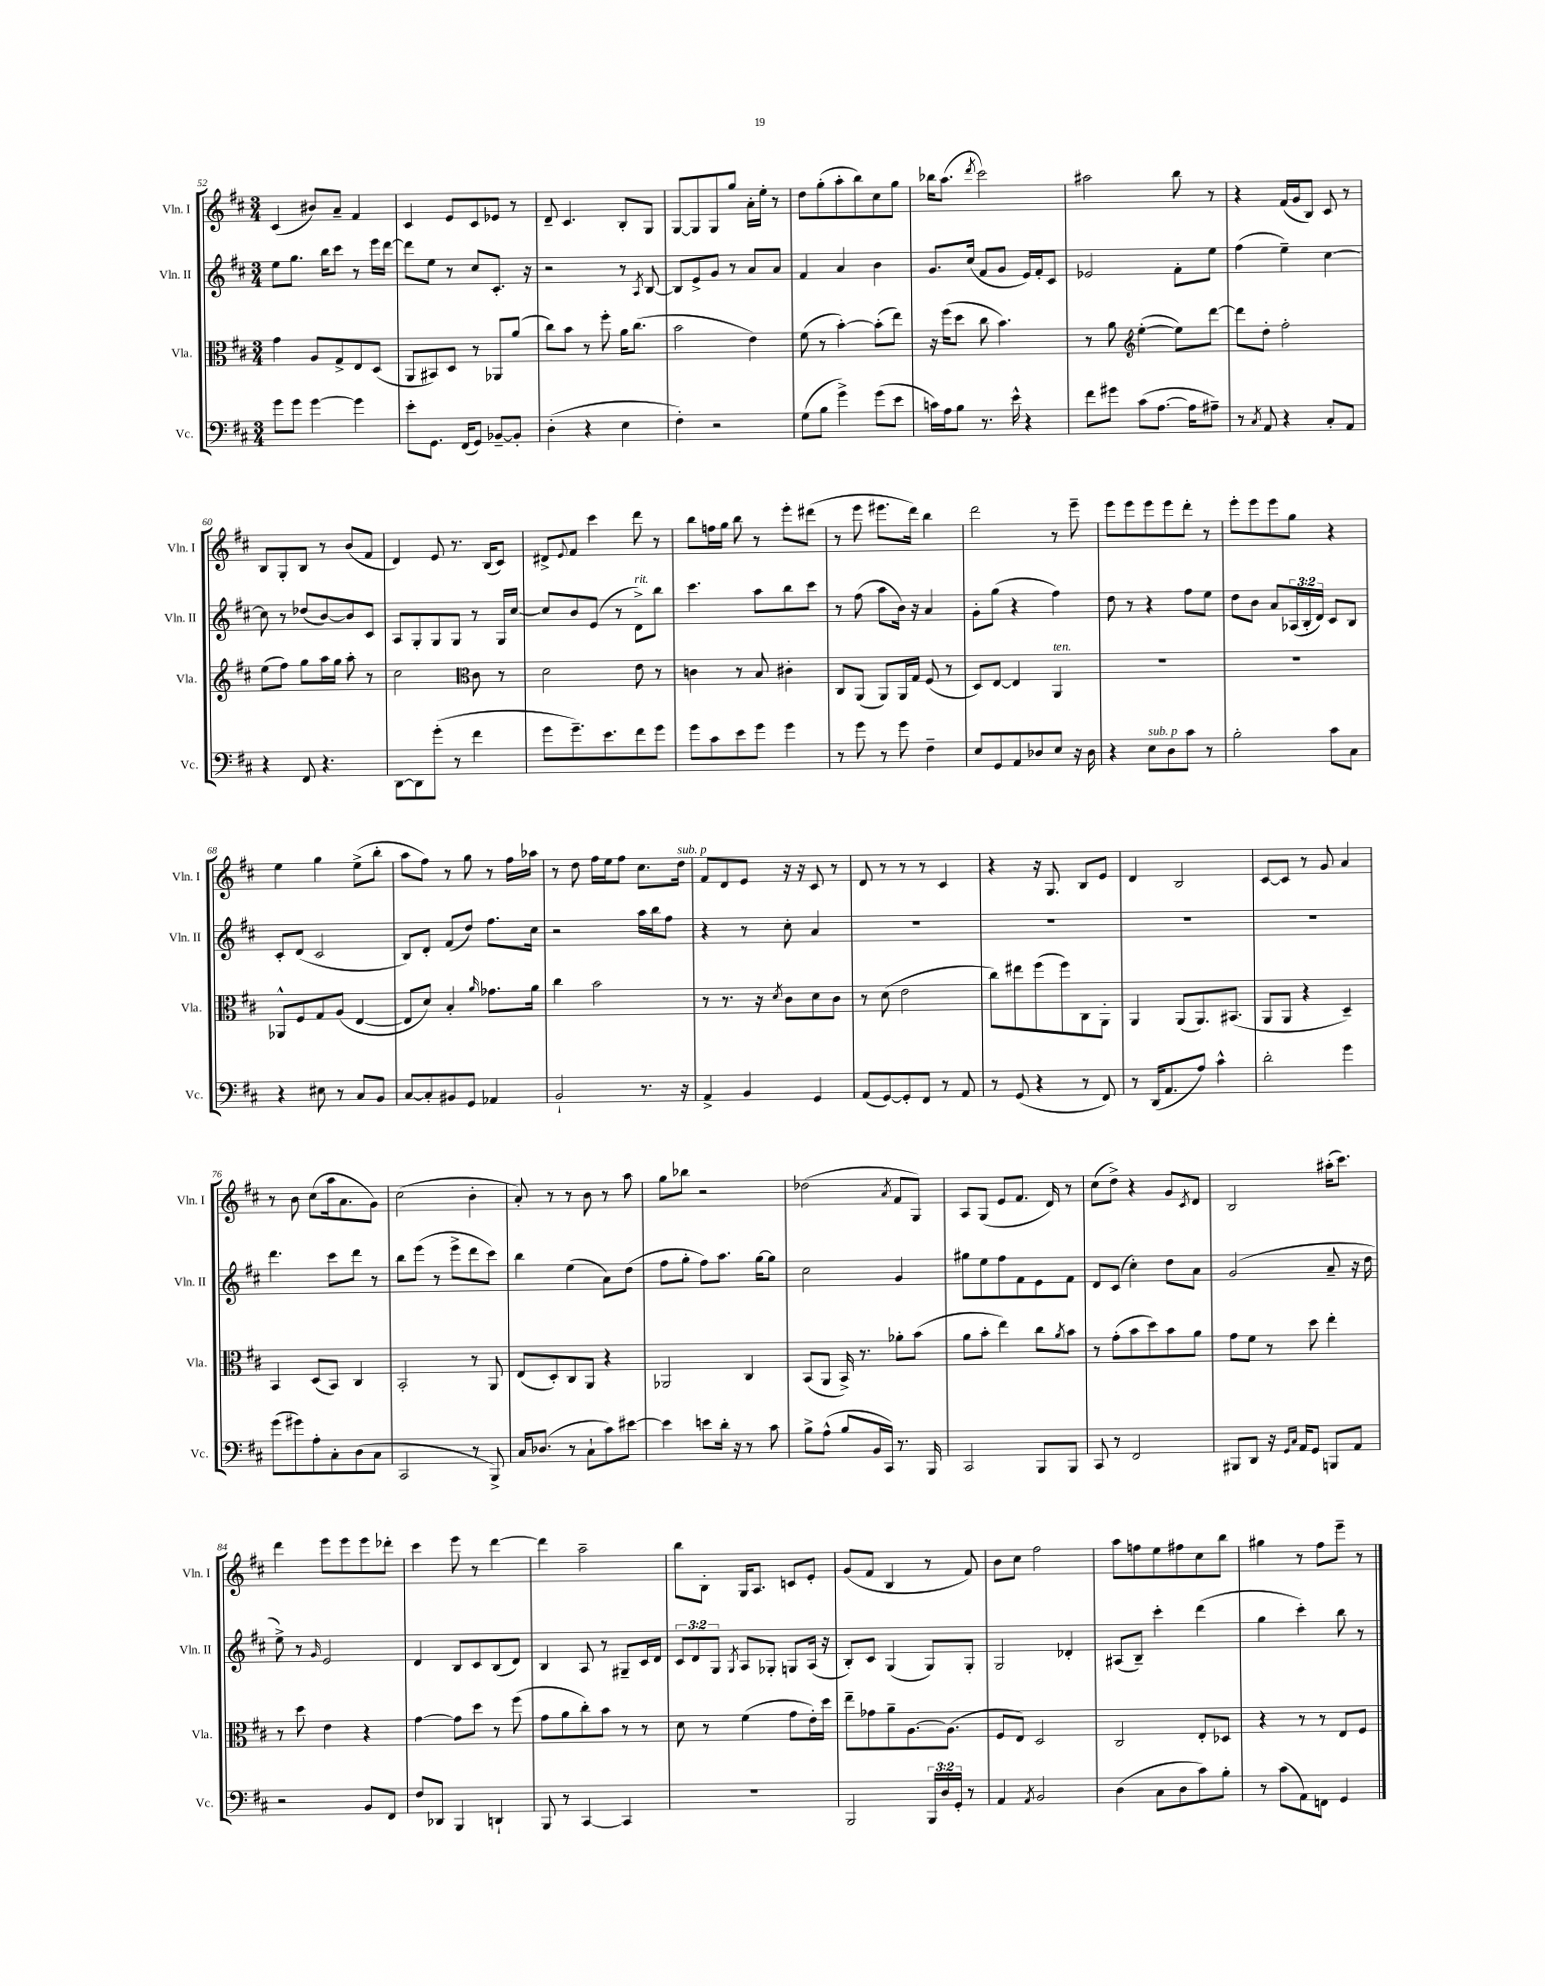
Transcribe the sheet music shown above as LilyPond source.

<<
\new StaffGroup <<
\new Staff = "s0" \with { instrumentName = "Vln. I" shortInstrumentName = "Vln. I" } {
    \clef treble \key d \major \numericTimeSignature \time 3/4
    cis'4( bis'8) a'8-- fis'4 |
    cis'4 e'8 cis'8 ees'8 r8 |
    d'8-- cis'4. b8-. g8 |
    g8~ g8 g8 g''8 a'16-. e''16-. r8 |
    d''8 g''8-.( a''8-. b''8) cis''8 g''8 |
    bes''16 a''8.( \acciaccatura { d'''8 } cis'''2) |
    ais''2 b''8 r8 |
    r4 fis'16( g'16 b8) cis'8 r8 |
    b8 g8-. b8 r8 b'8( fis'8 |
    d'4) e'8 r8. b16( cis'8) |
    dis'8-> \appoggiatura { e'8 } fis'8 cis'''4 d'''8 r8 |
    b''8 f''16 g''16 b''8 r8 e'''8-. dis'''8( |
    r8 e'''8 eis'''8. d'''16) b''4 |
    d'''2 r8 e'''8-- |
    e'''8 e'''8 e'''8 e'''8 d'''8-. r8 |
    e'''8-. e'''8 e'''8 g''8 r4 |
    e''4 g''4 e''8->( b''8-. |
    a''8 fis''8) r8 g''8 r8 fis''16 aes''16 |
    r8 d''8 fis''16 e''16 fis''8 cis''8. d''16^\markup { \italic "sub. p" } |
    fis'8 d'8 e'8 r16 r16 cis'8 r8 |
    d'8 r8 r8 r8 cis'4 |
    r4 r16 g8. b8 e'8 |
    d'4 b2 |
    cis'8~ cis'8 r8 g'8 a'4 |
    r8 b'8 cis''8( a''16 a'8. g'8) |
    cis''2( b'4-. |
    a'8-.) r8 r8 b'8 r8 a''8 |
    g''8 bes''8 r2 |
    des''2( \acciaccatura { a'8 } fis'8 g8) |
    a8 g8( e'8 fis'8. d'16) r8 |
    cis''8( d''8->) r4 g'8 \acciaccatura { cis'8 } d'8 |
    b2 ais''16-.( cis'''8.) |
    d'''4 e'''8 e'''8 e'''8 des'''8-. |
    cis'''4 e'''8 r8 d'''4~ |
    d'''4 a''2-- |
    b''8 b8-. g16 a8. c'8 e'8-. |
    g'8( fis'8 b4 r8 fis'8) |
    b'8 cis''8 fis''2 |
    a''8 f''8 e''8 fis''8 cis''8 b''8 |
    gis''4 r8 fis''8 e'''8-- r8 \bar "|." |
}
\new Staff = "s1" \with { instrumentName = "Vln. II" shortInstrumentName = "Vln. II" } {
    \clef treble \key d \major \numericTimeSignature \time 3/4 \override Staff.TupletNumber.text = #tuplet-number::calc-fraction-text
    e''8 g''8. b''16 cis'''8 r8 e'''16 d'''16~ |
    d'''8 e''8 r8 cis''8 cis'8.-. r16 |
    r2 r8 \acciaccatura { a8 } b8~ |
    b8 e'8-> g'8 r8 a'8 a'8 |
    fis'4 a'4 b'4 |
    g'8. cis''16( fis'8 g'8 e'16) fis'16-. cis'8 |
    ees'2 fis'8-. e''8 |
    fis''4( e''4--) cis''4~ |
    cis''8 r8 des''8( b'8~) b'8 cis'8 |
    a8 g8-. g8 g8 r8 g16 cis''16~ |
    cis''8 b'8 e'8( r8 d'8->^\markup { \italic "rit." }) b''8 |
    cis'''4. a''8 b''8 cis'''8 |
    r8 fis''8( a''8 b'16) r16 a'4 |
    g'8-. g''8( r4 fis''4) |
    d''8 r8 r4 fis''8 e''8 |
    d''8 b'8 a'8 \tuplet 3/2 { aes16( b16-. d'16) } cis'8 b8 |
    cis'8-. d'8( cis'2 |
    b8) d'8-. fis'8( d''8) fis''8. cis''16 |
    r2 a''16 b''16 fis''8 |
    r4 r8 cis''8-. a'4 |
    R2. |
    R2. |
    R2. |
    R2. |
    d'''4. cis'''8 d'''8 r8 |
    b''8 e'''8( r8 e'''8-> d'''8 cis'''8) |
    b''4 e''4( a'8) d''8( |
    fis''8 g''8-. fis''8) a''8. g''16~ g''8 |
    cis''2 g'4 |
    gis''8 e''8 fis''8 fis'8 e'8 fis'8 |
    d'8 cis'8( cis''4-.) d''8 a'8 |
    g'2( a'8-- r16 d''16 |
    e''8->) r8 \grace { g'16 } e'2 |
    d'4 b8 cis'8 b8( d'8) |
    b4 a8 r8 gis8-- cis'16 d'16 |
    \tuplet 3/2 { cis'8 d'8 g8 } \acciaccatura { g8 } a8 ges8-. g8 a16( r16 |
    b8-.) cis'8 g4( g8) g8-. |
    g2 des'4-. |
    ais8( b8--) cis'''4-. d'''4( |
    g''4 cis'''4-.) b''8 r8 \bar "|." |
}
\new Staff = "s2" \with { instrumentName = "Vla." shortInstrumentName = "Vla." } {
    \clef alto \key d \major \numericTimeSignature \time 3/4
    g'4 a8 g8-> e8 d8( |
    a,8 bis,8) d8 r8 aes,8 a'8( |
    cis''8) b'8 r8 fis''8-. a'16 cis''8.( |
    b'2 e'4) |
    fis'8( r8 b'4~-.) b'8-.( e''8) |
    r16 fis''16( d''8 cis''8 b'4.) |
    r8 a'8 \clef treble e''4~-.( e''8) d'''8~ |
    d'''8 d''8-. fis''2-. |
    e''8( fis''8) g''8 a''16 g''16 a''8-. r8 |
    cis''2 \clef alto cis'8 r8 |
    d'2 e'8 r8 |
    c'4 r8 b8 cis'4-. |
    cis8 a,8( a,8) a,16 g16 fis8( r8 |
    d8) e8~ e4 a,4^\markup { \italic "ten." } |
    R2. |
    R2. |
    aes,8-^ fis8 g8 a8( e4~ |
    e8 d'8) b4-. \grace { a'16 } ges'8. a'16 |
    cis''4 b'2 |
    r8 r8. r16 \acciaccatura { d'8 } cis'8 d'8 cis'8 |
    r8 d'8( e'2 |
    cis''8) eis''8 fis''8( fis''8) cis8 a,8-. |
    a,4 a,8( a,8.) bis,8.( |
    a,8 a,8 r4 d4--) |
    b,4 d8( b,8) cis4 |
    b,2-. r8 a,8 |
    e8( d8-.) cis8 a,8 r4 |
    aes,2 cis4 |
    b,8( a,8 b,16->) r8. aes'8-. b'8( |
    a'8 b'8-. e''4) cis''8 \acciaccatura { a'8 } b'8 |
    r8 g'8-.( b'8 d''8) b'8 a'8 |
    g'8 fis'8 r8 d''8 e''4-. |
    r8 d''8 e'4 r4 |
    g'4~ g'8 d''8 r8 fis''8( |
    g'8 a'8 cis''8-.) b'8 r8 r8 |
    d'8 r8 fis'4( g'8 e'16-.) d''16 |
    e''8-- ges'8 a'8-- a8.~ a8.( |
    fis8 e8) d2 |
    cis2 e8-. des8 |
    r4 r8 r8 e8 fis8 \bar "|." |
}
\new Staff = "s3" \with { instrumentName = "Vc." shortInstrumentName = "Vc." } {
    \clef bass \key d \major \numericTimeSignature \time 3/4 \override Staff.TupletNumber.text = #tuplet-number::calc-fraction-text
    g'8 g'8 g'4~ g'4 |
    e'8-. g,8. fis,16( g,8) bes,8~-- bes,8-. |
    d4-.( r4 e4 |
    fis4-.) r2 |
    g8( b8 g'4->) g'8( e'8 |
    c'16) a16 b8 r8. e'16-^ r4 |
    fis'8 gis'8 cis'8( a8.~ a16 ais8--) |
    r8 \acciaccatura { cis8 } a,8 r4 cis8-. a,8 |
    r4 fis,8 r4. |
    d,8~ d,8 g'8-.( r8 fis'4 |
    g'8 g'8.--) e'8. fis'8 g'8 |
    g'8 cis'8 e'8 g'8 g'4 |
    r8 g'8 r8 g'8 fis4-- |
    e8 g,8 a,8 des8 e8 r16 des16 |
    r4 e8^\markup { \italic "sub. p" } d8 cis'8 r8 |
    b2-. cis'8 cis8 |
    r4 eis8 r8 cis8 b,8 |
    cis8~ cis8-. bis,8 g,8 aes,4 |
    b,2-! r8. r16 |
    a,4-> b,4 g,4 |
    a,8( g,8~) g,8-. fis,8 r8 a,8 |
    r8 g,8( r4 r8 fis,8) |
    r8 d,16( a,8. a8) cis'4-^ |
    d'2-. g'4 |
    g'8( gis'8) a8-. cis8-. d8( cis8 |
    cis,2 r8 b,,8->) |
    cis16 des8.( r8 cis8-! cis'8) eis'8~ |
    eis'4 e'8 d'16-. r16 r8 cis'8 |
    b8-> a8-^( b8 b,16 cis,16) r8. b,,16 |
    cis,2 b,,8 b,,8 |
    cis,8 r8 fis,2 |
    bis,,8 d,8 r16 \grace { g,16 cis16 } a,16 g,8 b,,8 a,8 |
    r2 b,8 fis,8 |
    fis8 des,8 b,,4 d,4-! |
    b,,8 r8 cis,4~ cis,4 |
    R2. |
    b,,2 \tuplet 3/2 { b,,16 d16 g,16-. } r8 |
    a,4 \acciaccatura { a,8 } b,2 |
    d4( cis8 d8 cis'8) b8-. |
    r8 cis'8( a,8) f,8 g,4 \bar "|." |
}
>>
>>
\layout { \context { \Score currentBarNumber = #52 } }
